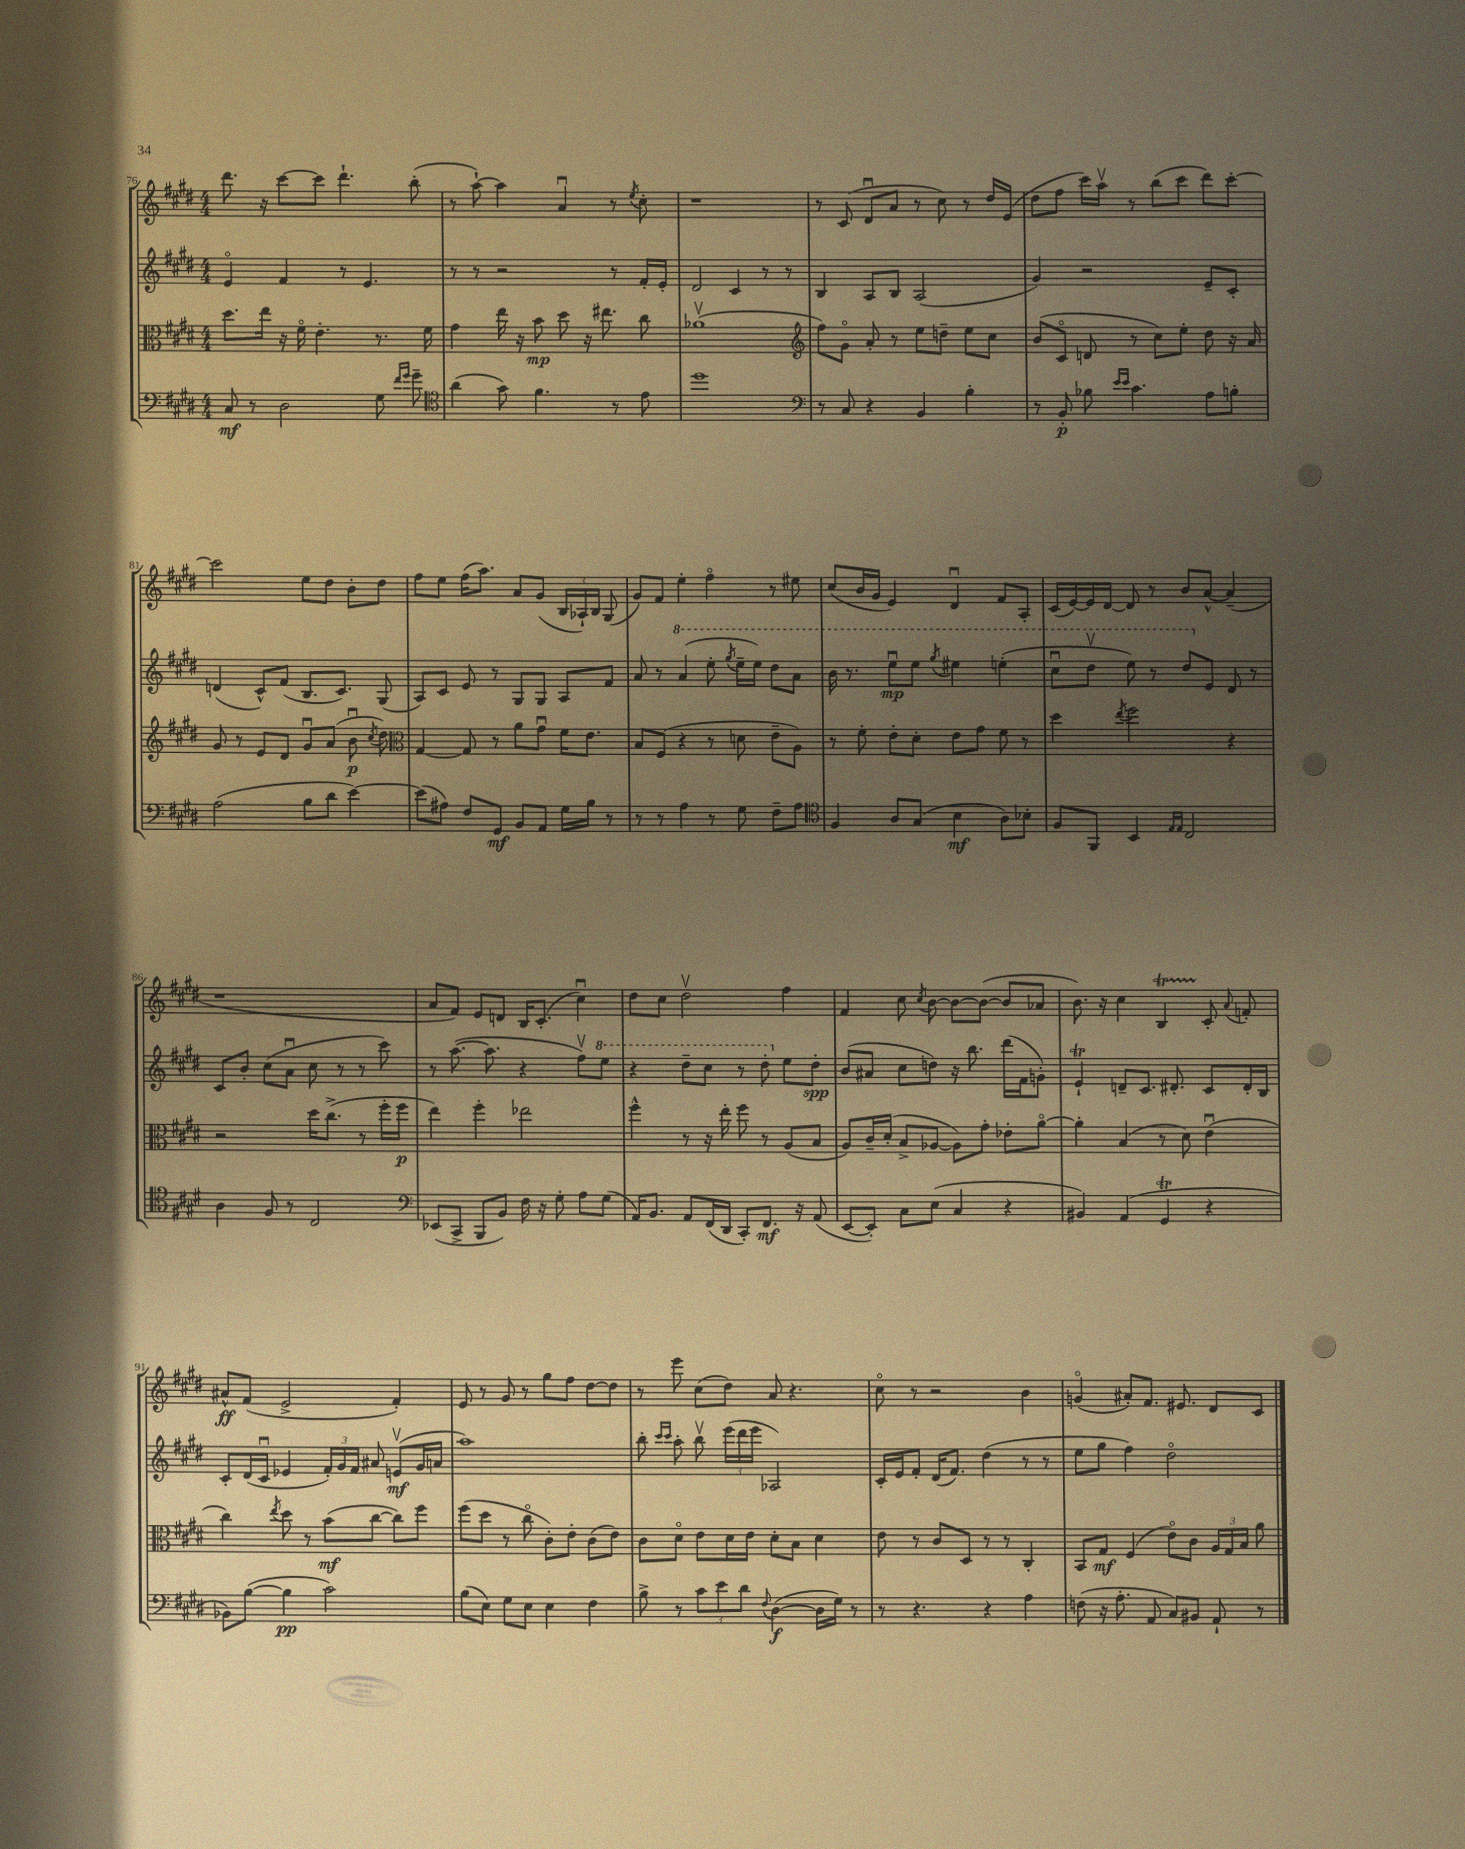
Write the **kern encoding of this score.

**kern	**kern	**kern	**kern
*staff4	*staff3	*staff2	*staff1
*clefF4	*clefC3	*clefG2	*clefG2
*k[f#c#g#d#]	*k[f#c#g#d#]	*k[f#c#g#d#]	*k[f#c#g#d#]
*M4/4	*M4/4	*M4/4	*M4/4
8C#/	8.dd#\L	4eo/	8.ddd#\
8r	.	.	.
.	16ee\Jk	.	16r
2D#\	16r	4f#/	[8ccc#\L
.	16f#o\	.	.
.	4.e'\	.	8ccc#\]J
.	.	8r	4.ddd#`\
.	.	4.e/	.
8G#\	8.r	.	.
16qqf#/LL	.	.	.
16qqg#/JJ	.	.	.
8g#~\	.	.	(8bb'\
.	16f#\	.	.
=	=	=	=
*clefC4	*	*	*
(4a\	4g#\	8r	8r
.	.	8r	[8aa`\)
8g#\)	16ee\	2r	4aa\]
.	16r	.	.
4.f#\	8b\	.	.
.	8dd#\	.	4au/
.	16r	.	.
.	8.ee#\	.	.
8r	.	8r	8r
.	.	.	8qee/
8e\	8cc#\	16f#'/LL	8cc#'\
.	.	16e'/JJ	.
=	=	=	=
1dd#	(1a-v	2d#/	1r
.	.	4c#/	.
.	.	8r	.
.	.	8r	.
=	=	=	=
*clefF4	*clefG2	*	*
8r	8ff#\L)	4B/	8r
8C#/	8g#o\J	.	(8c#/
4r	8a'/	8A/L	8d#u/L
.	8r	8B/J	8a/J
4BB/	8ee\L	(2A/	8r
.	8dd~\J	.	8cc#\)
4B'\	8ee\L	.	8r
.	8cc#\J	.	16dd#/LL
.	.	.	(16e/JJ
=	=	=	=
8r	(8b/L	4g#/)	8dd#\L
8BB'/	8c#o/J	.	8ff#\J
8B-\	8d/	2r	16ccc#\LL)
.	.	.	16aav\JJ
16qqe/LL	.	.	.
16qqe/JJ	.	.	.
4.c#\	8r	.	8r
.	8cc#\L)	.	(8bb\L
.	8ee'\J	.	8ccc#\J
8A\L	8dd#\	8e~/L	8ddd#\L)
8B'\J	16r	8c#'/J	[8ccc#'\J
.	16a/	.	.
=	=	=	=
(2A\	8g#/	(4d/	2ccc#\]
.	8r	.	.
.	8e/L	8c#^^/L)	.
.	8d#/J	(8f#/J	.
8B\L	8g#u/L	8.B/L	8ee\L
8d#\J	(8a/J	.	8dd#\J
.	.	8.c#/J)	.
[4e\)	8bu\	.	8b'\L
.	8qcc#/	.	.
.	8dd#\)	(8G#/	8dd#\J
=	=	=	=
*	*clefC3	*	*
(8e\]L	[4G#/	8A/L)	8ff#\L
8A#\J)	.	8c#/J	8ee\J
8F#/L	8G#/]	8e/	(16ff#\LK
.	.	.	8.aa\J)
8GG#/J	8r	8r	.
8BB/L	8a\L	8G#/L	8a/L
8AA/J	8g#u\J	8G#/J	(8g#/J
16G#\LL	16f#\LK	8A/L	24B/LL
.	.	.	24A-`/)
16B\JJ	8.e\J	.	.
.	.	.	24B/JJ
8r	.	8f#/J	(8G#/
=	=	=	=
8r	8B/L	8a/	8g#/L)
8r	(8F#/J	8r	8f#/J
4A\	4r	(4aa/	4ee'\
8r	8r	8eee'\	4ff#o\
.	.	8qggg#/	.
8G#\	8d\	16eee~\LL	.
.	.	16eee\JJ)	.
8F#~\L	8e~\L	8ddd#\L	8r
8A\J	8A\J)	8aa\J	8ee#\
=	=	=	=
*clefC4	*	*	*
4F#/	8r	16bb\	(8cc#/L
.	.	8.r	.
.	8f#'\	.	16b/L
.	.	.	16g#/JJ
8A/L	8e'\L	8eeeu\L	4e/)
(8G#/J	8d#'\J	8eee\J	.
.	.	8qggg#/	.
4B\	8e\L	4eee#\	4d#u/
.	8g#\J	.	.
8A\L)	8f#\	(4eee'\	8f#/L
8B-'\J	8r	.	8A'/J
=	=	=	=
8F#/L	4dd#\	8ccc#u\L	(16c#/LL
.	.	.	[16e/)
8FF#/J	.	8ddd#v\J	16e/]
.	.	.	[16d#/JJ
.	8qee/	.	.
4BB/	2ff#\	8eee\)	8d#/]
.	.	8r	8r
16qqE/LL	.	.	.
16qqE/JJ	.	.	.
2C#/	.	8ddd#/L	8b/L
.	.	8e/J	[8a^^/J
.	4r	8d#/	(4a~/]
.	.	8r	.
=	=	=	=
4A\	2r	8c#/L	1r
.	.	8b'/J	.
8F#/	.	(8cc#\L	.
8r	.	8au\J	.
2C#/	16dd#\LK	8cc#\	.
.	(8.cc#^\J	.	.
.	.	8r	.
.	8r	8r	.
.	16ff#'\LL	8ccc#\)	.
.	16ff#\JJ	.	.
=	=	=	=
*clefF4	*	*	*
(8EE-/L	4ee\)	8r	8a/L
8CC#^/J	.	([8.aa\	8f#/J)
8BBB/L	4ff#'\	.	8e/L
.	.	8.aa\]	.
8BB/J)	.	.	8d/J
16F#\	2ee-\	4r	16B/LK
16r	.	.	(8.c#'/J
8G#'\	.	.	.
8A\L	.	8ff#v\L)	4cc#u\)
(8G#\J	.	8eee\J	.
=	=	=	=
16AA/LK)	4ff#^^\	4r	8dd#\L
8.BB/J	.	.	.
.	.	.	8cc#\J
8AA/L	8r	8ddd#~\L	2dd#v\
(16FF#/L	16r	8ccc#\J	.
16DD#/JJ	16ee'\	.	.
8CC#'/L)	8ff#\	8r	.
8.FF#/J	8r	8ddd#'\	.
.	(8A/L	8ee\L	4ff#\
16r	.	.	.
(8AA/	8B/J	8dd#'\J	.
=	=	=	=
[8EE/L	8A/L)	(8b/L	4f#/
8EE'/]J)	16c#~/L	8a#/J	.
.	(16d#'/JJ	.	.
8C#\L	8B^/L	8cc#\L	8cc#\
.	.	.	8qcc#/
(8E\J	[8A-/J	8dd\J)	[8b\
4C#/	8A-\]L)	16r	8b\_L
.	.	8.bb\	.
.	8g#'\J	.	(8b\_J
4r	8e-'\L	(16ddd#\LL	8b/]L
.	.	16f#\J	.
.	[8ao\J	8g'\J)	8a-/J
=	=	=	=
4BB#/)	4a'\]	4e`/	8.b\)
.	.	.	16r
(4AA/	(4B/	8d~/L	4cc#\
.	.	8.c#/J	.
4GG#/	8r	.	4B/
.	.	8.d#'/	.
.	8d#\)	.	.
4r	(4eu\	8c#/L	8c#'/
.	.	.	8qqa/
.	.	16d#'/L	8f'/
.	.	16B/JJ	.
=	=	=	=
8BB-\L)	4cc#\)	8c#'/L	8a#^^/L
([8B\J	.	(16d#/L	(8f#/J
.	.	16c#u/JJ	.
.	8qee/	.	.
4B\]	8dd#\	4e-/	2e^/
.	8r	.	.
2c#\)	(8b\L	24f#'/LL)	.
.	.	24g#/	.
.	.	24f#/JJ	.
.	[8cc#\J	8a#/	.
.	8cc#\]L)	(8ev/L	4f#'/)
.	8ff#\J	16g#/L	.
.	.	16a/JJ	.
=	=	=	=
(8B\L	(8ff#\L	1aa)	8e/
8E\J)	8dd#\J	.	8r
8G#\L	8r	.	8g#/
8E\J	8cc#o\	.	8r
4E\	8c#'\L)	.	8gg#\L
.	8e'\J	.	8ff#\J
4F#\	(8c#\L	.	[8dd#\L
.	8e\J)	.	8dd#\]J
=	=	=	=
8B^\	8c#\L	8bb'\	8r
.	.	16qqccc#/LL	.
.	.	16qqccc#/JJ	.
8r	8d#o\J	8aa'\	8eee\
12c#\L	8e\L	8bbv\	(8cc#\L
12e\	.	.	.
.	16d#\L	(24eee\LL	8dd#\J)
12d#\J	.	24ddd#\	.
.	16e\JJ	.	.
.	.	24eee\JJ	.
8qqF#/	.	.	.
([4D#\	8d#'\L	2A-/)	8a/
.	8B\J	.	4.r
16D#\]LL	4d#\	.	.
16G#\JJ)	.	.	.
8r	.	.	.
=	=	=	=
8r	8e\	16c#'/LL	8cc#o\
.	.	16e/J	.
4.r	8r	8f#'/J	8r
.	8c#/L	(16d#/LK	2r
.	.	8.f#/J)	.
.	8D#/J	.	.
4r	8r	(4dd#\	.
.	8r	.	.
4A\	4C#'/	8r	4b\
.	.	8r	.
=	=	=	=
(8F\	8BB/L	8ee\L	(4go/
16r	8G#/J	8gg#\J	.
8.A'\	.	.	.
.	(4F#/	4ff#\)	8a#'/L)
8AA/	.	.	8.f#/J
8C#/L)	8eo\L)	2dd#o\	.
.	.	.	8.e#/
8BB#/J	8c#\J	.	.
8AA`/	24A/LL	.	8d#/L
.	24G#/	.	.
.	24B/JJ	.	.
8r	8a\	.	8c#/J
==	==	==	==
*-	*-	*-	*-
